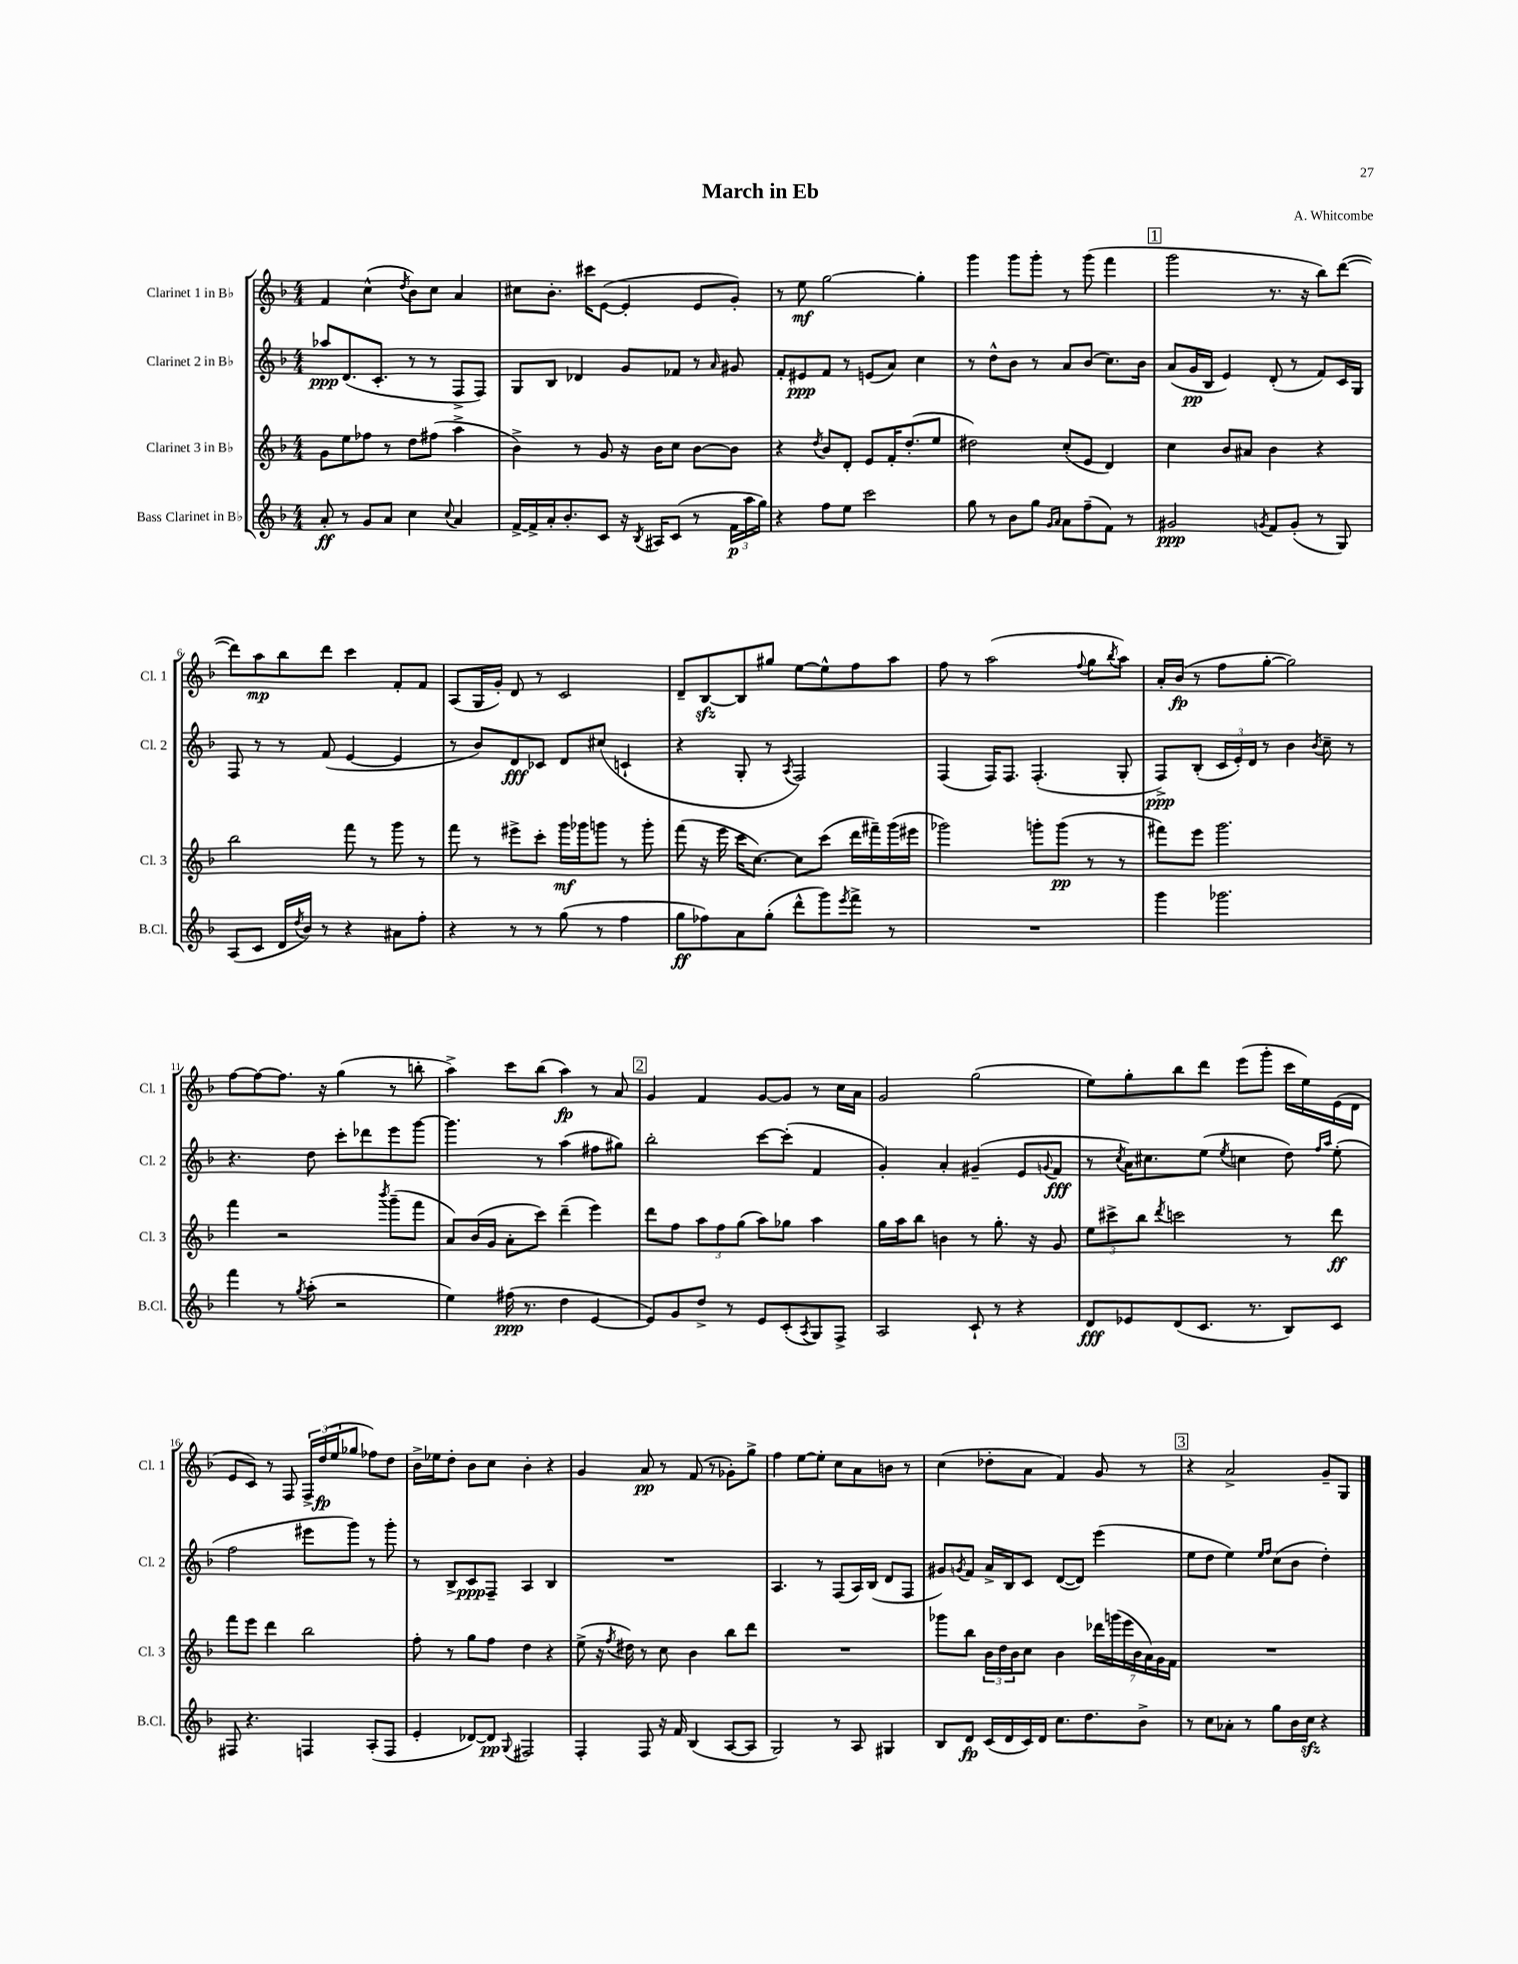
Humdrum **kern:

**kern	**kern	**kern	**kern
*staff4	*staff3	*staff2	*staff1
*clefG2	*clefG2	*clefG2	*clefG2
*k[b-]	*k[b-]	*k[b-]	*k[b-]
*M4/4	*M4/4	*M4/4	*M4/4
8a'/	8g\L	8aa-/L	4f/
8r	8ee\	(8.d/	.
8g/L	8ff-\J	.	(4cc^^\
.	.	8.c'/J	.
8a/J	8r	.	.
.	.	.	8qdd/
4cc\	8dd\L	8r	8b-\L)
.	(8ff#\J	8r	8cc\J
8qqcc/	.	.	.
4a/	4aa^\	8F^/L	4a/
.	.	8F/J)	.
=	=	=	=
[16f^/LL	4b-^\)	8G/L	8cc#\L
16f^/]	.	.	.
16a'/J	.	8B-/J	8.b-'\J
8.b-'/	.	.	.
.	8r	4d-/	.
.	.	.	16ccc#\LK
8c/J	8g/	.	([8e\J
16r	16r	8g/L	4e'/]
8qB-/	.	.	.
16A#/LK	16b-\LK	.	.
(8c/J	8cc\J	8f-/J	.
8r	[8b-\L	8r	8e/L
.	.	16qqa/	.
24f\LL	8b-\]J	8g#/	8g'/J)
24aa\	.	.	.
24gg\JJ)	.	.	.
=	=	=	=
4r	4r	8f'/L	8r
.	.	8e#/	8ee\
.	8qdd/	.	.
8ff\L	8b-/L	8f/J	[2gg\
8ee\J	8d'/J	8r	.
2ccc\	8e/L	(8e/L	.
.	16f'/K	8a/J)	.
.	(8.dd'/	.	.
.	.	4cc\	4gg'\]
.	8ee/J	.	.
=	=	=	=
8gg\	2dd#\)	8r	4ggg\
8r	.	8dd^^\L	.
8b-\L	.	8b-\J	8ggg\L
8gg\J	.	8r	8ggg'\J
16qqg/LL	.	.	.
16qqa/JJ	.	.	.
8a\L	(8cc'/L	8a/L	8r
(8ff~\	8e/J	(8b-/J	(8ggg\
8f\J)	4d/)	8.cc\L)	4fff\
8r	.	.	.
.	.	16b-\Jk	.
=	=	=	=
2g#/	4cc\	(8a/L	2ggg\
.	.	16g/L	.
.	.	16B-/JJ	.
.	8b-/L	4e/)	.
.	8a#/J	.	.
8qg/	.	.	.
8f/L	4b-\	(8d'/	8.r
(8g'/J	.	8r	.
.	.	.	16r
8r	4r	8f/L)	8bb-\L)
8G/)	.	16c/L	([8ddd\J
.	.	16G/JJ	.
=	=	=	=
(8A/L	2bb-\	8F/	8ddd\]L)
8c/J	.	8r	8aa\
16d/LL	.	8r	8bb-\
8qdd/	.	.	.
16b-/JJ)	.	.	.
8r	.	(8f/	8ddd\J
4r	8fff\	[4e/	4ccc\
.	8r	.	.
8a#\L	8ggg\	4e/]	8f'/L
8ff'\J	8r	.	8f/J
=	=	=	=
4r	8fff\	8r	(8A/L
.	8r	8b-/L)	16G/L
.	.	.	16g'/JJ)
8r	8eee#^\L	8d/	8d/
8r	8ccc'\J	8c-/J	8r
(8gg\	16ggg\LL	8d/L	2c/
.	16ggg-\J	.	.
8r	8ggg\J	(8cc#/J	.
4ff\	8r	4c`/	.
.	8ggg'\	.	.
=	=	=	=
8gg\L	(8fff\	4r	8d~/L
8ff-\)	16r	.	[8B-/
.	16eee\	.	.
8a\	16ccc\LK	8G'/	8B-/]
.	[8.cc\J)	.	.
(8gg'\J	.	8r	8gg#/J
.	.	8qA/	.
8ddd^^\L	8cc\]L	2F/)	[8ee\L
8ggg\)	(8ccc\J	.	8ee^^\]
8qeee/	.	.	.
8fff^\J	16ddd\LL	.	8ff\
.	16fff#~\)	.	.
8r	(16ggg\	.	8aa\J
.	16eee#\JJ	.	.
=	=	=	=
1r	2ggg-\)	(4F/	8ff\
.	.	.	8r
.	.	16F/LK)	(2aa\
.	.	8.F/J	.
.	8ggg'\L	(4.F'/	.
.	(8ggg\J	.	.
.	.	.	8qqff/
.	8r	.	8gg\L
.	.	.	8qbb-/
.	8r	8G'/	8aa\J)
=	=	=	=
4ggg\	8fff#\L)	8F^/L)	16a'/LL
.	.	.	(16b-/JJ
.	8eee\J	(8B-'/J	8r
2.ggg-\	2.ggg\	24c/LL	8ff\L
.	.	24e'/)	.
.	.	24d/JJ	.
.	.	8r	[8gg'\J
.	.	4b-\	2gg\])
.	.	8qb-/	.
.	.	8cc~\	.
.	.	8r	.
=	=	=	=
4fff\	4fff\	4.r	[8ff\L
.	.	.	8ff\_
8r	2r	.	8.ff\]J
8qgg/	.	.	.
(8aa'\	.	8dd\	.
.	.	.	16r
2r	.	8ccc'\L	(4gg\
.	.	8ddd-\	.
.	8qbbb-/	.	.
.	(8ggg~\L	8eee\	8r
.	8fff\J	[8ggg\J	8bb'\
=	=	=	=
4ee\)	8a/L)	4.ggg\]	4aa^\)
.	(16b-/L	.	.
.	16g/JJ	.	.
(16ff#\	8a'\L	.	8ccc\L
8.r	.	.	.
.	8ccc\J)	8r	(8bb-\J
4dd\	(4ddd~\	(4aa\	4aa\)
[4e/	4eee\)	8ff#\L	8r
.	.	8gg#\J)	8a/
=	=	=	=
8e/]L)	8ddd\L	2bb-'\	4g/
8g/	8ff\J	.	.
8dd^/J	12aa\L	.	4f/
.	12ff\	.	.
8r	.	.	.
.	(12gg\J	.	.
8e/L	8aa\L)	[8ccc\L	[8g/L
(8c'/	8gg-\J	(8ccc'\]J	8g/]J
8qA/	.	.	.
8G/)	4aa\	4f/	8r
8F^/J	.	.	16cc\LL
.	.	.	16a\JJ
=	=	=	=
2A/	16gg\LL	4g'/)	2g/
.	16aa\J	.	.
.	8bb-\J	.	.
.	4b\	4a'/	.
8c`/	8r	(4g#~/	(2gg\
8r	8.gg'\	.	.
4r	.	8e/L	.
.	16r	.	.
.	.	8qqg/	.
.	8g/	8f/J	.
=	=	=	=
8d/L	12ee\L	8r	8ee\L)
.	12ccc#^\	.	.
.	.	8qcc/	.
8e-/	.	16a\LK)	8gg'\
.	12bb-\J	.	.
.	.	8.cc#\	.
.	8qddd/	.	.
(8d/	2ccc\	.	8bb-\
8.c/J	.	(8ee\J	8ddd\J
.	.	8qee/	.
.	.	4cc\	(8eee\L
8.r	.	.	.
.	.	.	8ggg'\J
8B-/L)	8r	8dd\)	16ccc\LL
.	.	.	16ee\)
.	.	16qqff/LL	.
.	.	16qqaa/JJ	.
8c/J	8ddd\	(8ee'\	(16e\
.	.	.	16d\JJ
=	=	=	=
8F#/	8fff\L	2ff\	8e/L
4.r	8eee\J	.	8c/J)
.	4ddd\	.	8r
.	.	.	8F/
4F/	2bb-\	8eee#\L	24F^/LL
.	.	.	(24dd/
.	.	.	24ee/J
.	.	8ggg\J)	8gg-/J
(8A'/L	.	8r	8ff-\L)
8F/J	.	8ggg'\	8dd\J
=	=	=	=
4e'/	8ff'\	8r	16b-^\LL
.	.	.	16ee-\J
.	8r	8B-^/L	8dd'\J
[8d-/L)	8gg\L	8c/	8b-\L
8d-/]J	8ff\J	8F~/J	8cc\J
8qqG/	.	.	.
2F#/	4dd\	4A/	4b-'\
.	4r	4B-/	4r
=	=	=	=
4F'/	(8ee^\	1r	4g/
.	16r	.	.
.	8qff/	.	.
.	16dd#\)	.	.
8F/	8r	.	8a/
16r	8cc\	.	8r
16f/	.	.	.
(4B-/	4b-\	.	(8f/
.	.	.	8r
[8A/L	8bb-\L	.	8g-'\L)
8A/]J	8ddd\J	.	8gg^\J
=	=	=	=
2G/)	1r	4.A/	4ff\
.	.	.	[8ee\L
.	.	8r	8ee'\]J
8r	.	(8F/L	8cc\L
8A/	.	16A/L)	8a\
.	.	(16B-/JJ	.
4G#/	.	8d/L	8b\J
.	.	8F/J	8r
=	=	=	=
8B-/L	8ggg-\L	8g#/L)	(4cc\
.	.	8qg/	.
8d/J	8bb-\J	8f/J	.
(16c/LL	24b-\LL	16a^/LL	8dd-'\L
.	24dd\	.	.
16d/	.	16B-/J	.
.	24b-\J	.	.
16c/)	8cc\J	8c/J	8a\J
16d/JJ	.	.	.
8.cc\L	4b-\	([8d/L	4f/)
.	.	8d/]J)	.
8.dd\	.	.	.
.	28ddd-\LL	(4eee\	8g/
.	(28ggg\	.	.
.	28eee\	.	.
.	28b-\	.	.
8b-^\J	.	.	8r
.	28a\)	.	.
.	28g\	.	.
.	28f\JJ	.	.
=	=	=	=
8r	1r	8ee\L	4r
8cc\L	.	8dd\J	.
8a-'\J	.	4ee\)	2a^/
8r	.	.	.
.	.	16qqee/LL	.
.	.	16qqff/JJ	.
8gg\L	.	(8cc\L	.
16b-\L	.	8b-\J	.
16cc\JJ	.	.	.
4r	.	4dd'\)	8g~/L
.	.	.	8G/J
==	==	==	==
*-	*-	*-	*-
